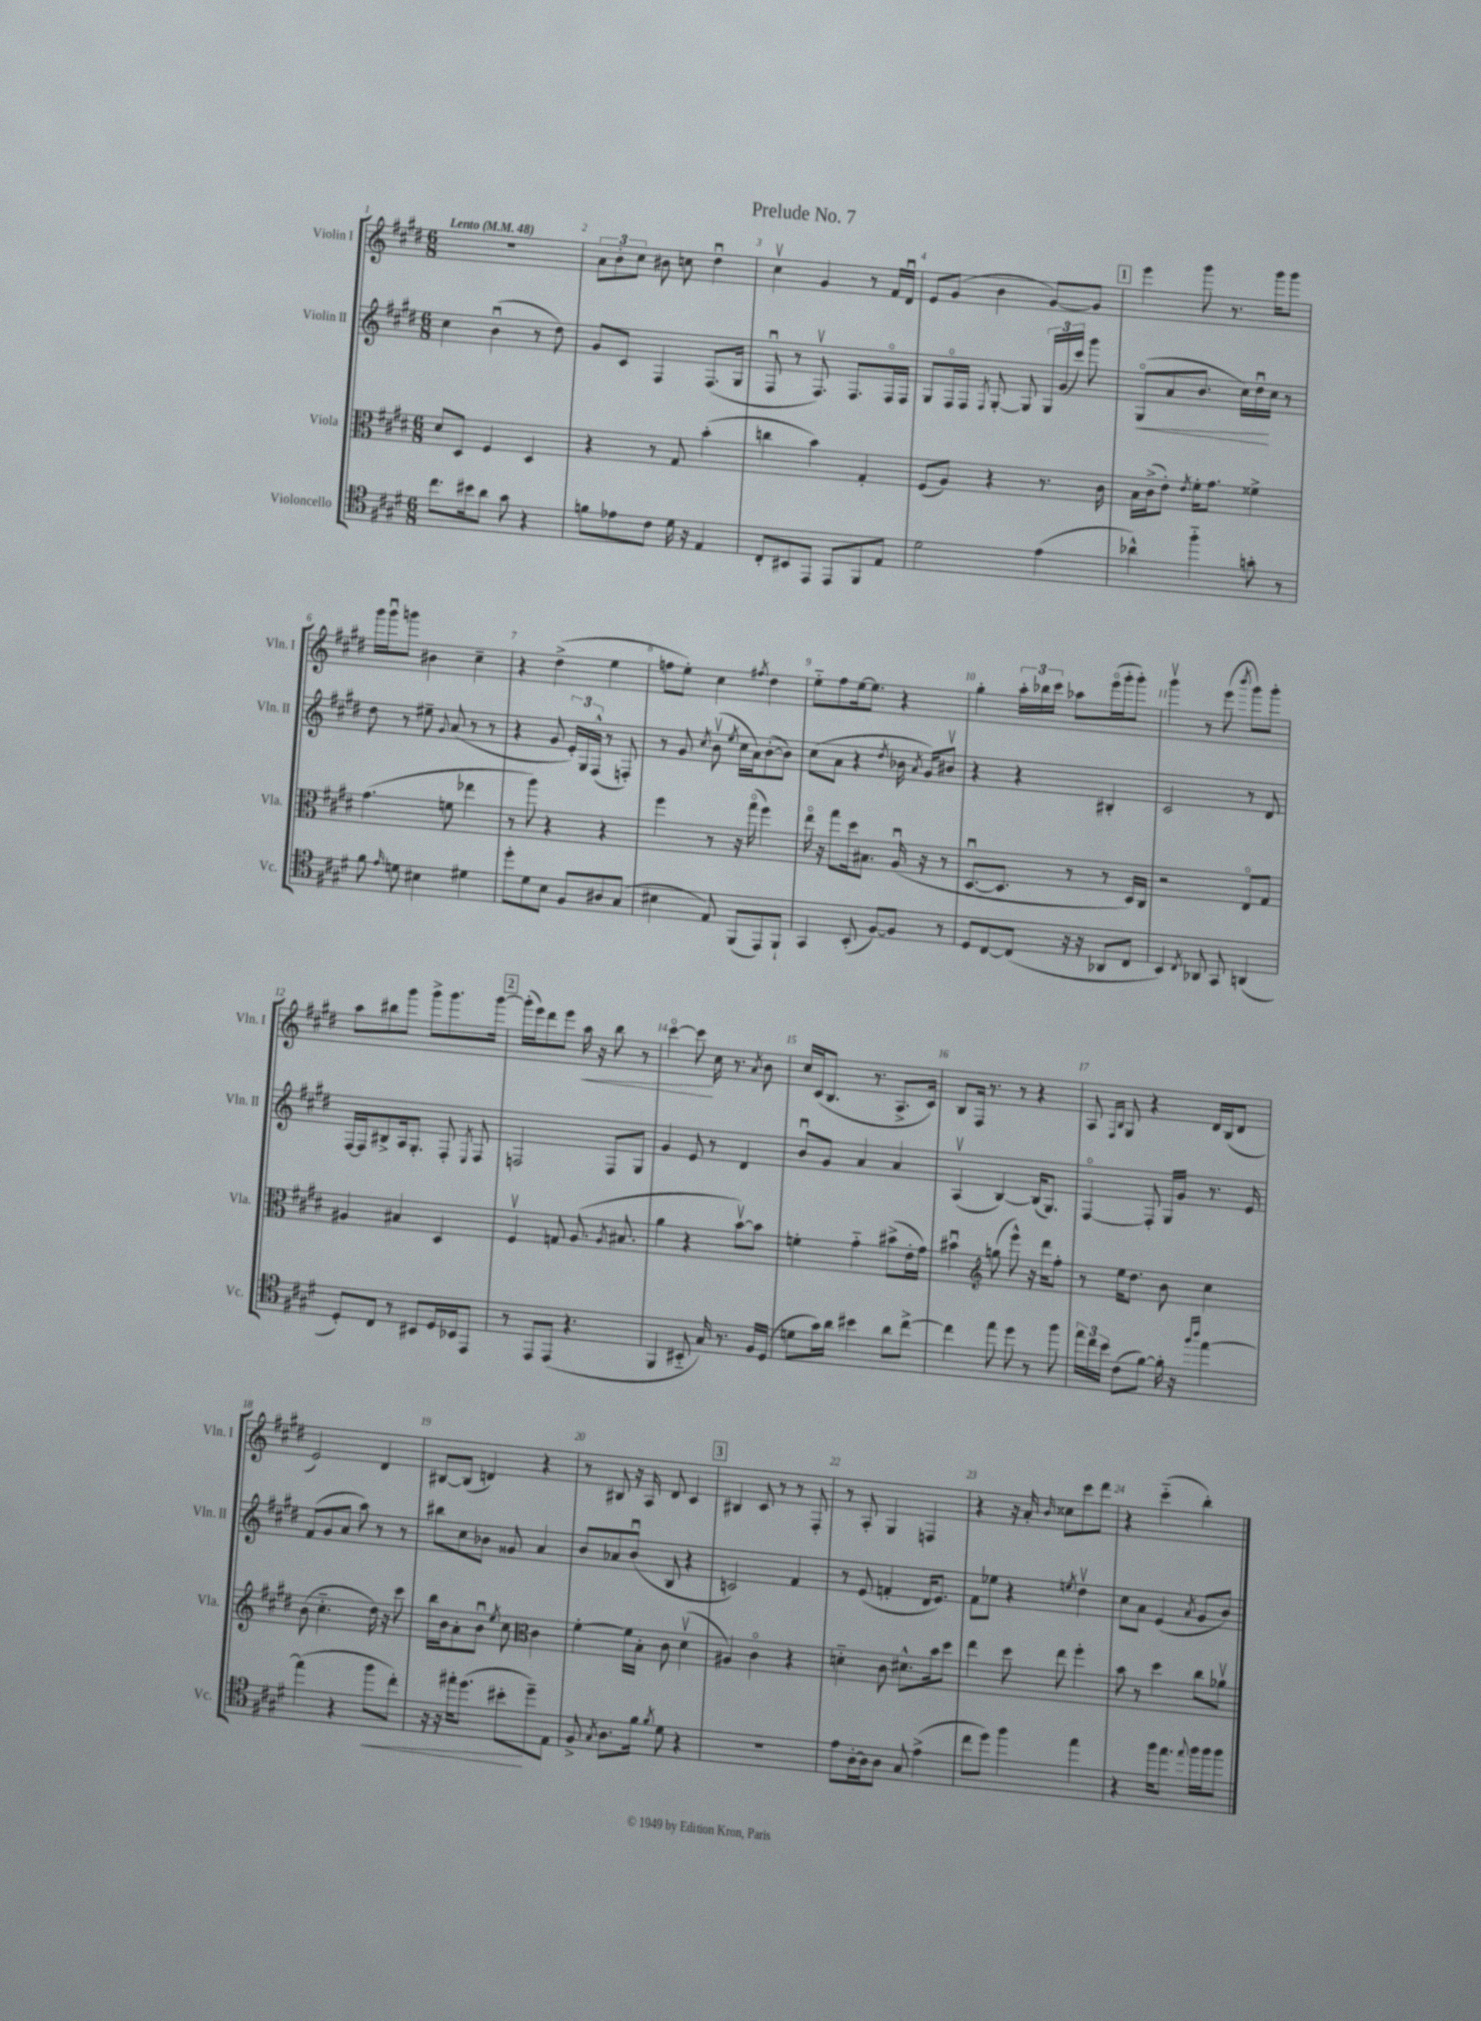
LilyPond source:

\header { title = "Prelude No. 7" }
<<
\new StaffGroup <<
\new Staff = "s0" \with { instrumentName = "Violin I" shortInstrumentName = "Vln. I" } {
    \clef treble \key e \major \numericTimeSignature \time 6/8 \tempo "Lento" 4 = 48
    \autoBeamOff r2. |
    \tuplet 3/2 { a'8[ b'8-. cis''8] } bis'8 c''8 dis''4\downbow |
    cis''4\upbow gis'4 r8 fis'16[ dis'16]\downbow |
    e'8[ gis'8]( b'4 gis'8[~) gis'8] |
    \mark \markup { \box "1" } e'''4 gis'''8 r8. gis'''16[ gis'''8] |
    gis'''16[ gis'''16\downbow g'''8] bis'4 cis''4-- |
    r4 dis''4->( e''4 |
    f''8[ e''8]-.) cis''4 \acciaccatura { fis''8 } dis''4 |
    e''8[-_ fis''8 e''16~ e''8.] r4 |
    gis''4-. \tuplet 3/2 { a''16[-. bes''16 cis'''16] } aes''8[ e'''16\flageolet( gis'''16-. gis'''8]-.) |
    gis'''4\upbow r8 e'''8( \acciaccatura { b'''8 } gis'''8[) gis'''8]-. |
    a''8[ bis''8 gis'''8] gis'''8[-> gis'''8. gis'''16]~ |
    \mark \markup { \box "2" } gis'''16[-.( e'''16) dis'''8 e'''8] a''16\< r16 b''8 r8 |
    cis'''4~\flageolet cis'''8\! cis''16 r8. \acciaccatura { a'8 } b'8 |
    cis''16[ cis'16( b8.] r8. a8.[-> cis'16]) |
    b8[ fis16] r8. r8 r4 |
    a8 \grace { fis16[ b16] } gis8 r4 dis'16[ b16( dis'8] |
    e'2) dis'4 |
    bis8[~ bis8]( d'4) r4 |
    r8 bis8 r16 a16 dis'8 cis'4 |
    \mark \markup { \box "3" } bis4 cis'8 r8 r8 fis8-. |
    r8 a8-. gis4 f4 |
    r4 r16 a'16-. \grace { b'16 } cisis''8[ cis'''8 dis'''8] |
    r4 cis'''4-_( b''4-.) \bar "|." |
}
\new Staff = "s1" \with { instrumentName = "Violin II" shortInstrumentName = "Vln. II" } {
    \clef treble \key e \major \numericTimeSignature \time 6/8
    \autoBeamOff cis''4 b'4\downbow( r8 dis''8) |
    gis'8[ cis'8] fis4 fis8.[( gis16] |
    fis8\downbow r8 fis8.\upbow) fis8.[ fis16\flageolet fis16] |
    gis8[ fis16\flageolet fis16] \acciaccatura { fis8 } gis8~-. gis8 \tuplet 3/2 { gis16[ gis'16( cis'''16]) } gis'''8 |
    \mark \markup { \box "1" } gis8[\flageolet\<( a'8 b'8.] cis''16[) dis''16\downbow\! cis''16] r8 |
    dis''8 r8 eis''8-- \appoggiatura { gis'8 } a'8( r8 r8 |
    r4 gis'8 \tuplet 3/2 { e'16[-.) gis16 fis16]-^( } r8 f8-.) |
    r8 gis'8 \acciaccatura { cis''8 } b'8\upbow( \acciaccatura { e''8 } cis''16[ a'16) b'8~-.( b'8]) |
    cis''8[( a'8] r4 \acciaccatura { dis''8 } bes'16 \acciaccatura { a'8 } gis'16[) bis'8]\upbow |
    r4 r4 bis4-. |
    cis'2 r8 dis'8 |
    fis16[~ fis16 bis8-> a16 gis8.]-. fis8-. \acciaccatura { e8 } fis8 |
    \mark \markup { \box "2" } f2 f8[ gis8] |
    gis'4 e'8 r8 dis'4 |
    b'8[\downbow gis'8] a'4 a'4 |
    a4\upbow( b4~) b16[( gis8.]) |
    fis4~\flageolet fis8-. gis16[ gis'16] r8. e'16 |
    fis'8[( gis'8 a'8] a''8) r8 r8 |
    bis''8[ cis''8 bes'8] gisis'8 a'4 |
    b'8[ aes'8 b'8]\downbow( b8 r4 |
    \mark \markup { \box "3" } c'2) fis'4 |
    r8 e'8( f'4-. dis'16[ e'8.]) |
    fis'8[ ees''8] r4 \acciaccatura { e''8 } dis''4\upbow |
    cis''8[ a'8] e'4( \acciaccatura { a'8 } gis'8[ b'8]) \bar "|." |
}
\new Staff = "s2" \with { instrumentName = "Viola" shortInstrumentName = "Vla." } {
    \clef alto \key e \major \numericTimeSignature \time 6/8
    \autoBeamOff dis'8[ dis8] fis4 dis4 |
    r4 r8 gis8 b'4-.( |
    c''4 b'4) gis4-. |
    fis8[( a8]) r4 r8. cis'16 |
    \mark \markup { \box "1" } b16[ cis'16->( e'8]-.) \acciaccatura { e'8 } fis'16[-. gis'8.] fisis'4-> |
    gis'4.( f'8 ees''4 |
    r8 a''8) r4 r4 |
    fis''4 r8 r16 gis''16\flageolet( fis''4) |
    e''16\flageolet r16 gis''8[ dis''16 bis8.] a16\downbow( r16 r8 |
    dis8.[~\downbow dis8.] r8 r8 dis16[) cis16] |
    r2 e8[\flageolet gis8] |
    ais4 bis4 dis4 |
    \mark \markup { \box "2" } fis4\upbow g8 a8.( \acciaccatura { a8 } bis8. |
    a'4 r4 b'8[~\upbow) b'8] |
    f'4-. gis'4-_ bis'8[->( e'16-. gis'16]) |
    bis'4\downbow \clef treble g''8( e'''8-^) r16 dis'''16[ fis''8]-. |
    r8 e''16[ dis''8.] b'8 cis''4 |
    b'8( cis''4.-_ dis''16) r16 cis'''8 |
    b''16[ b'16 a'8-. b'8]\downbow \acciaccatura { e''8 } cis''8 \clef alto cis'4 |
    fis'4~-. fis'16[ b16]-. cis'8 dis'4\upbow( |
    \mark \markup { \box "3" } ais4) cis'4\flageolet r4 |
    d'4-_ cis'8 dis'8.[-^ b'16 dis''8] |
    e''4 dis''8 e''8 fis''4-. |
    b'8 r8 dis''4 cis''8[ aes'8]\upbow \bar "|." |
}
\new Staff = "s3" \with { instrumentName = "Violoncello" shortInstrumentName = "Vc." } {
    \clef tenor \key e \major \numericTimeSignature \time 6/8
    \autoBeamOff cis''8.[ bis'16 a'8] gis'8 r4 |
    f'8[ ees'8 cis'8] dis'16 r16 e4 |
    cis8[-. bis,8 e,8] e,8[ fis,8 e8] |
    dis'2 e'4( |
    \mark \markup { \box "1" } aes'4-^) fis''4-_ g'8-. r8 |
    fis'8 \grace { e'16 } d'8 bis4 dis'4 |
    dis''8[-. dis'8 b8] fis8[ ais8 gis8]( |
    bis4 e8) fis,8[( e,8) fis,8]-! |
    gis,4 b,8-.( fis8[~) fis8] r8 |
    dis8[ cis8~ cis8]( r16 r16 aes,8[ cis8] |
    b,4) \acciaccatura { cis8 } aes,8 gis,8 a,4( |
    dis8[-.) cis8] r8 bis,8[ dis16 bes,16 e,8] |
    \mark \markup { \box "2" } r8 e,8[ e,8]( r4. |
    fis,4 bis,8-_ gis16) r8. fis16[ dis16]( |
    d'8[ gis'16) a'16] bis'4 a'8[ cis''8]~-> |
    cis''4 e''8 dis''8 r8 fis''8 |
    \tuplet 3/2 { e''16[ cis''16 b'16] } cis'8[( fis'8]~) fis'16-. r16 \grace { fis''16[ a''16] } e''4~ |
    e''4( r4 fis''8[\< cis''8]-.) |
    r16 r16 eis''16[-. dis''8.]( bis'8[-.\! dis''8--) e8] |
    fis8-> \acciaccatura { gis8 } a8.[ fis'16] \acciaccatura { fis'8 } dis'8 r4 |
    \mark \markup { \box "3" } R2. |
    e'8[ a16~-. a16 a8] gis8 e'4->( |
    cis''8[ dis''8]) fis''4 e''4 |
    r4 fis''16[ e''8.] \appoggiatura { e''8 } fis''16[ fis''16 fis''8] \bar "|." |
}
>>
>>
\layout { \context { \Score \override BarNumber.break-visibility = ##(#f #t #t) barNumberVisibility = #all-bar-numbers-visible } }
